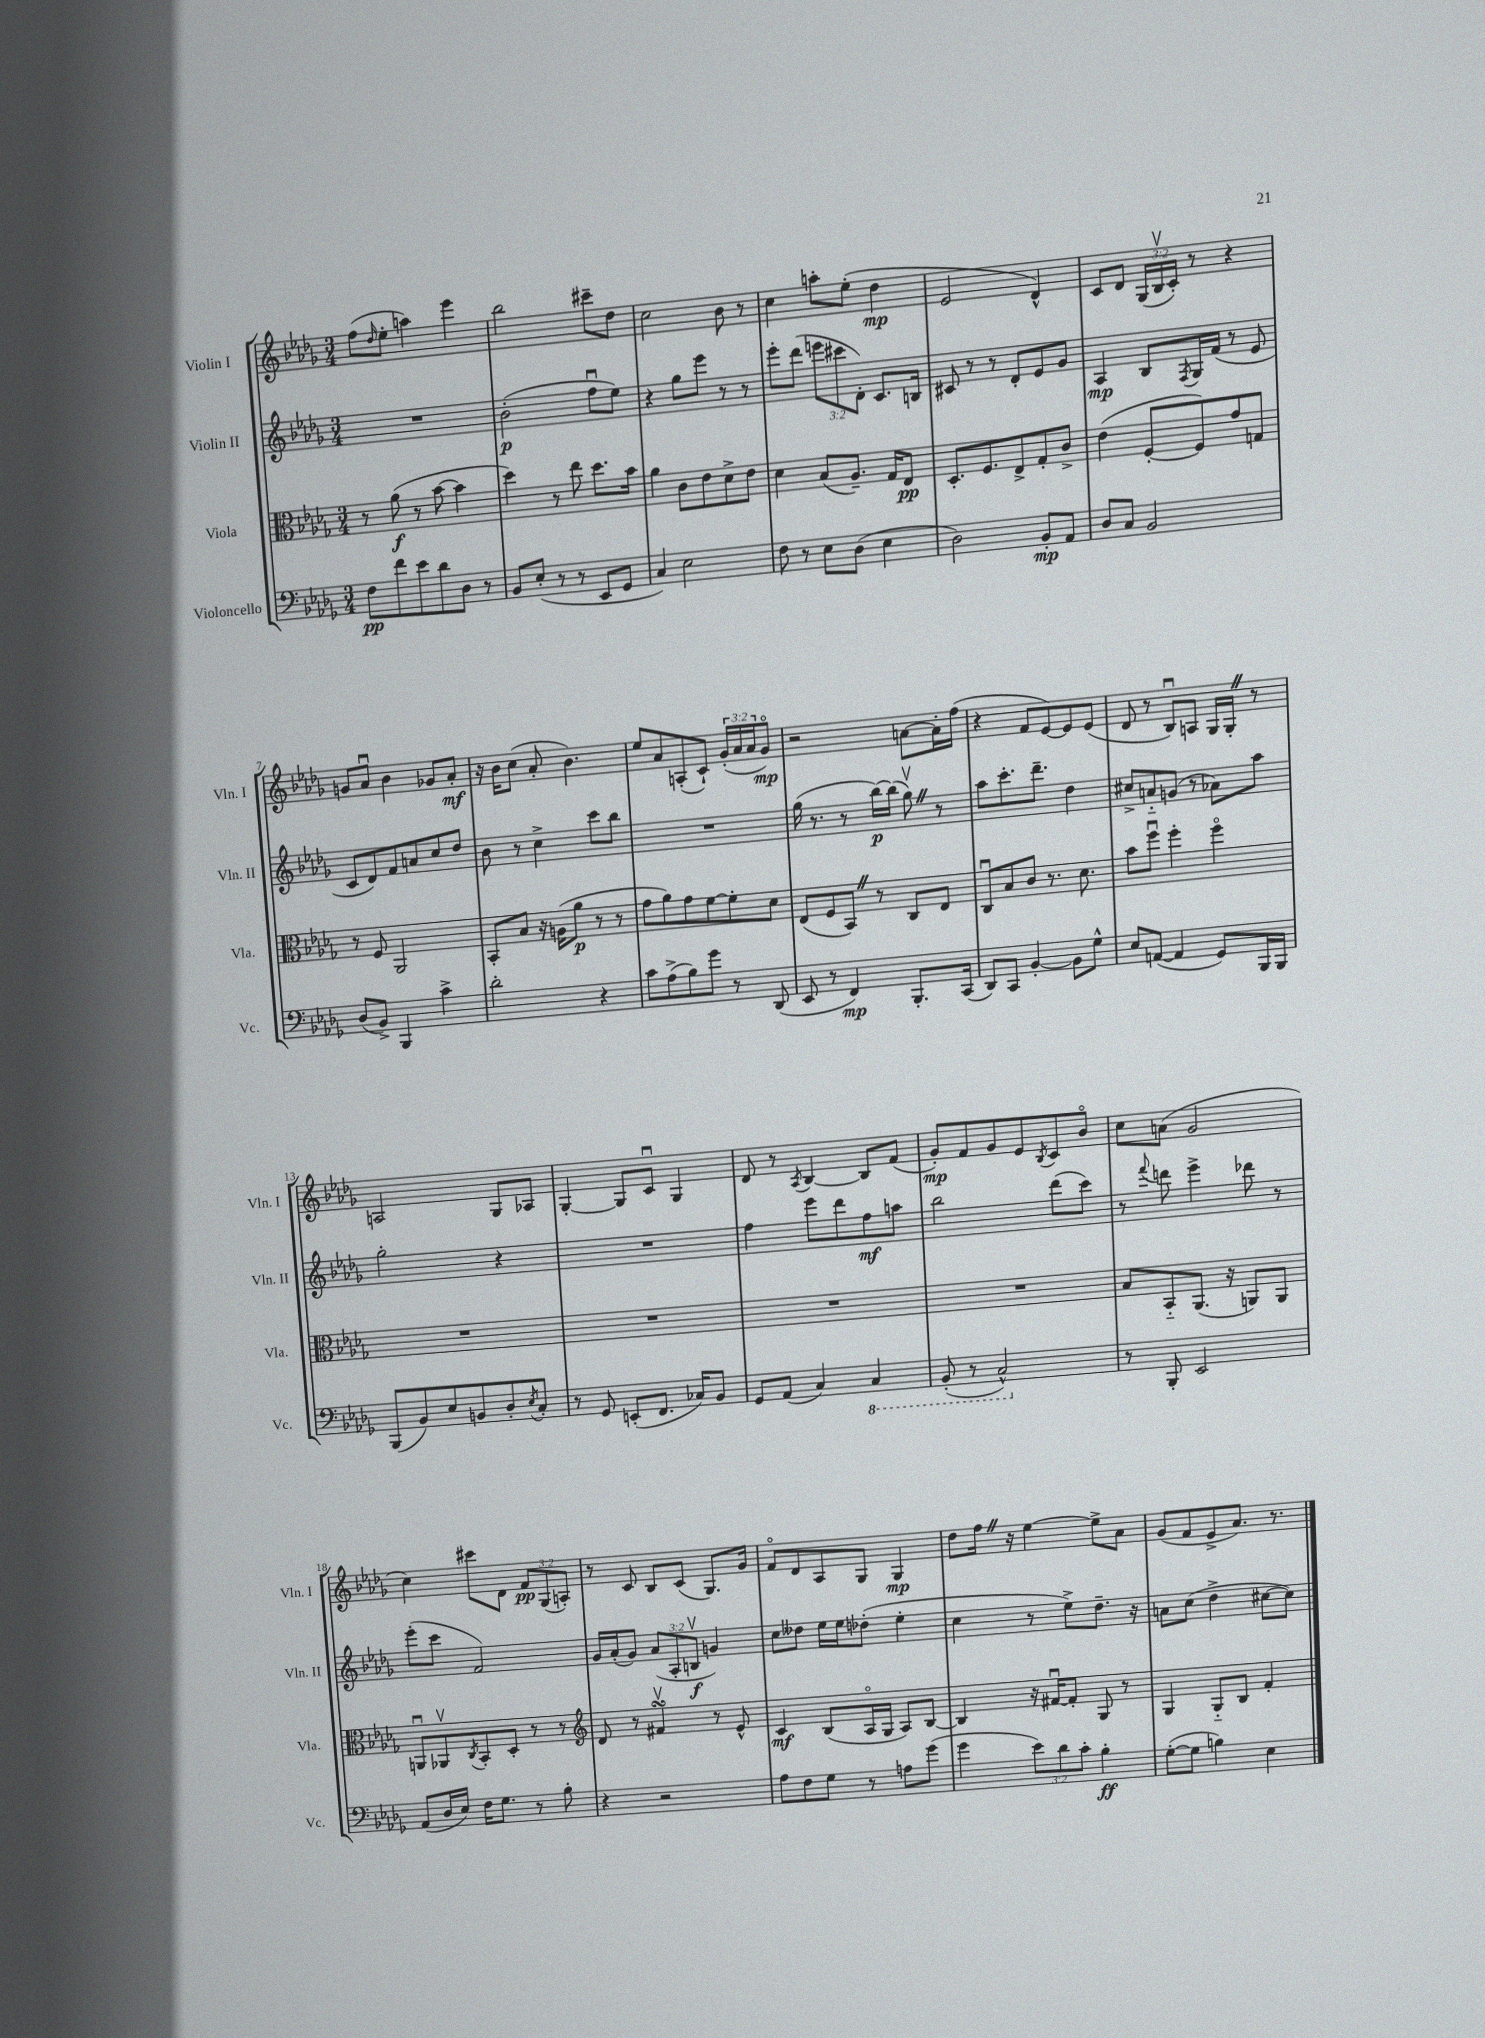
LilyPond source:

<<
\new StaffGroup <<
\new Staff = "s0" \with { instrumentName = "Violin I" shortInstrumentName = "Vln. I" } {
    \clef treble \key des \major \numericTimeSignature \time 3/4 \override Staff.TupletNumber.text = #tuplet-number::calc-fraction-text
    f''8( \grace { des''16 } ees''8-. a''4) ees'''4 |
    bes''2 cis'''8-- des''8 |
    c''2 bes'8 r8 |
    c''4 a''8-. ees''8-.( des''4\mp |
    ees'2 des'4-^) |
    c'8 des'8 \tuplet 3/2 { ges16( bes16\upbow c'16-.) } r8 r4 |
    g'8 aes'8\downbow bes'4 ges'8 aes'8-.\mf |
    r16 bes'16 c''8( aes'8-. bes'4.) |
    ees''8 aes'8 a8-.( c'8-!) \tuplet 3/2 { ges'16-.( aes'16 aes'16 } ges'8\flageolet\mp) |
    r2 a'8~ a'16-. f''16( |
    r4 f'8 ees'8~) ees'8 ees'8( |
    des'8 r8 bes8\downbow) a8 ges16 ges16-. \once \override BreathingSign.text = \markup { \musicglyph "scripts.caesura.straight" } \breathe r8 |
    a2 ges8 aes8 |
    ges4~-. ges8 c'8\downbow ges4 |
    des'8 r8 \acciaccatura { aes8 } bes4~ bes8 f'8( |
    ges'8-.\mp) f'8 ges'8 ees'8 \acciaccatura { bes8 } c'8 bes'8\flageolet |
    c''8 a'8( ges'2 |
    c''4) cis'''8 des'8 \tuplet 3/2 { f'8\pp ges8( a8-.) } |
    r8 c'8 bes8 c'8( ges8.) ges'16 |
    f'8\flageolet des'8 aes8 ges8 ges4\mp |
    des''8 f''16 \once \override BreathingSign.text = \markup { \musicglyph "scripts.caesura.straight" } \breathe r16 ees''4~ ees''8-> aes'8 |
    ges'8( f'8 ees'8-> aes'8.) r8. \bar "|." |
}
\new Staff = "s1" \with { instrumentName = "Violin II" shortInstrumentName = "Vln. II" } {
    \clef treble \key des \major \numericTimeSignature \time 3/4 \override Staff.TupletNumber.text = #tuplet-number::calc-fraction-text
    R2. |
    bes'2-.\p( f''8\downbow ees''8) |
    r4 ges''8 ees'''8 r8 r8 |
    ees'''8-. des'''8( \tuplet 3/2 { e'''8 cis'''8 des'8-.) } c'8. b16 |
    cis'8 r8 r8 des'8-. ees'8 ges'8 |
    aes4\mp bes8 \acciaccatura { f8 } ges16 f'16( r8 ees'8 |
    c'8 des'8) f'8 a'8 c''8 des''8 |
    bes'8 r8 c''4-> c'''8 bes''8 |
    R2. |
    ges''16( r8. r8 bes''16~\p) bes''16( ges''8\upbow) \once \override BreathingSign.text = \markup { \musicglyph "scripts.caesura.straight" } \breathe r8 |
    aes''8 c'''8.-. des'''8.-- des''4 |
    cis''8-> a'8-_ g'8( r8 aes'8) aes''8 |
    ges''2-. r4 |
    R2. |
    f''4 ees'''8 des'''8 f''8\mf a''8 |
    bes''2 des'''8( c'''8) |
    r8 \appoggiatura { f'''8 } d'''8 ees'''4-> des'''8 r8 |
    ees'''8-.( c'''8 f'2) |
    ges'16 aes'16-.( ges'8) \tuplet 3/2 { aes'8( aes8-. b8\upbow\f } g'4) |
    c''8 deses''8 ees''16 ees''16 des''8-.( ees''4-. |
    c''4 r8 ees''8->) des''8.-- r16 |
    a'8 c''8( des''4-> cis''8~ cis''8) \bar "|." |
}
\new Staff = "s2" \with { instrumentName = "Viola" shortInstrumentName = "Vla." } {
    \clef alto \key des \major \numericTimeSignature \time 3/4
    r8 aes'8\f( r8 bes'8~ bes'4 |
    des''4) r8 ees''8 des''8. bes'16 |
    aes'4 c'8 ees'8 des'8-> ees'8 |
    des'4 bes8( aes8.--) ges16 ees8\pp |
    des8.-. f8. ees8-> ges8-. c'8-> |
    ees'4( f8~-. f8) ges'8 g8 |
    r8 f8 aes,2 |
    bes,8-. bes8 r16 a16( aes'8\p r8 r8 |
    ges'8 aes'8) ges'8 f'8~ f'8-. des'8 |
    ees8( f8 bes,8) \once \override BreathingSign.text = \markup { \musicglyph "scripts.caesura.straight" } \breathe r8 c8 ees8 |
    c8\downbow bes8 c'8 r8. des'8. |
    bes'8 f''8\downbow f''4-. f''4\flageolet |
    R2. |
    R2. |
    R2. |
    R2. |
    bes8 bes,8-_ aes,8.( r16 a,8) a,8 |
    a,8\downbow aes,8\upbow \acciaccatura { c8 } bes,8-. des8-. r8 r8 |
    \clef treble des'8 r8 fis'4\upbow\turn r8 ees'8-^ |
    c'4\mf bes8( aes16\flageolet ges16 aes8) bes8~ |
    bes4 r16 fis'16~\downbow fis'8-. ges8 r8 |
    ges4 ges8-_ bes8 f'4-. \bar "|." |
}
\new Staff = "s3" \with { instrumentName = "Violoncello" shortInstrumentName = "Vc." } {
    \clef bass \key des \major \numericTimeSignature \time 3/4 \override Staff.TupletNumber.text = #tuplet-number::calc-fraction-text
    f8\pp f'8 ees'8 des'8 des8 r8 |
    bes,8 ees8-.( r8 r8 ees,8 ges,8 |
    c4) ees2 |
    f8 r8 ees8 des8( ees4 |
    des2) bes,8-.\mp aes,8 |
    des8 c8 bes,2 |
    des8( bes,8->) bes,,4 c'4-> |
    des'2-. r4 |
    c'8 aes8->( bes8) ges'8 r8 des,8( |
    ees,8 r8 f,4\mp) bes,,8.-. c,16( |
    des,8) c,8 bes,4~-. bes,8 ges8-^ |
    ees8 a,8~( a,4 ges,8) bes,,16 bes,,16 |
    bes,,8( bes,8) ees8 b,8 des8-. \acciaccatura { ees8 } c8-. |
    r8 ges,8 e,8-.( f,8. ces16) bes,8 |
    ges,8 aes,8( c4) \ottava #-1 c,4 |
    bes,,8-.( r8 c,2-^) \ottava #0 |
    r8 bes,,8-. ees,2 |
    aes,8( des16 ees16) f16 ges8. r8 bes8-. |
    r4 r2 |
    aes8 f8 ges8 r8 a8 ges'8( |
    ges'4 \tuplet 3/2 { ees'8) des'8 c'8-. } bes4-.\ff |
    ges8~-.( ges8 b4) ees4 \bar "|." |
}
>>
>>
